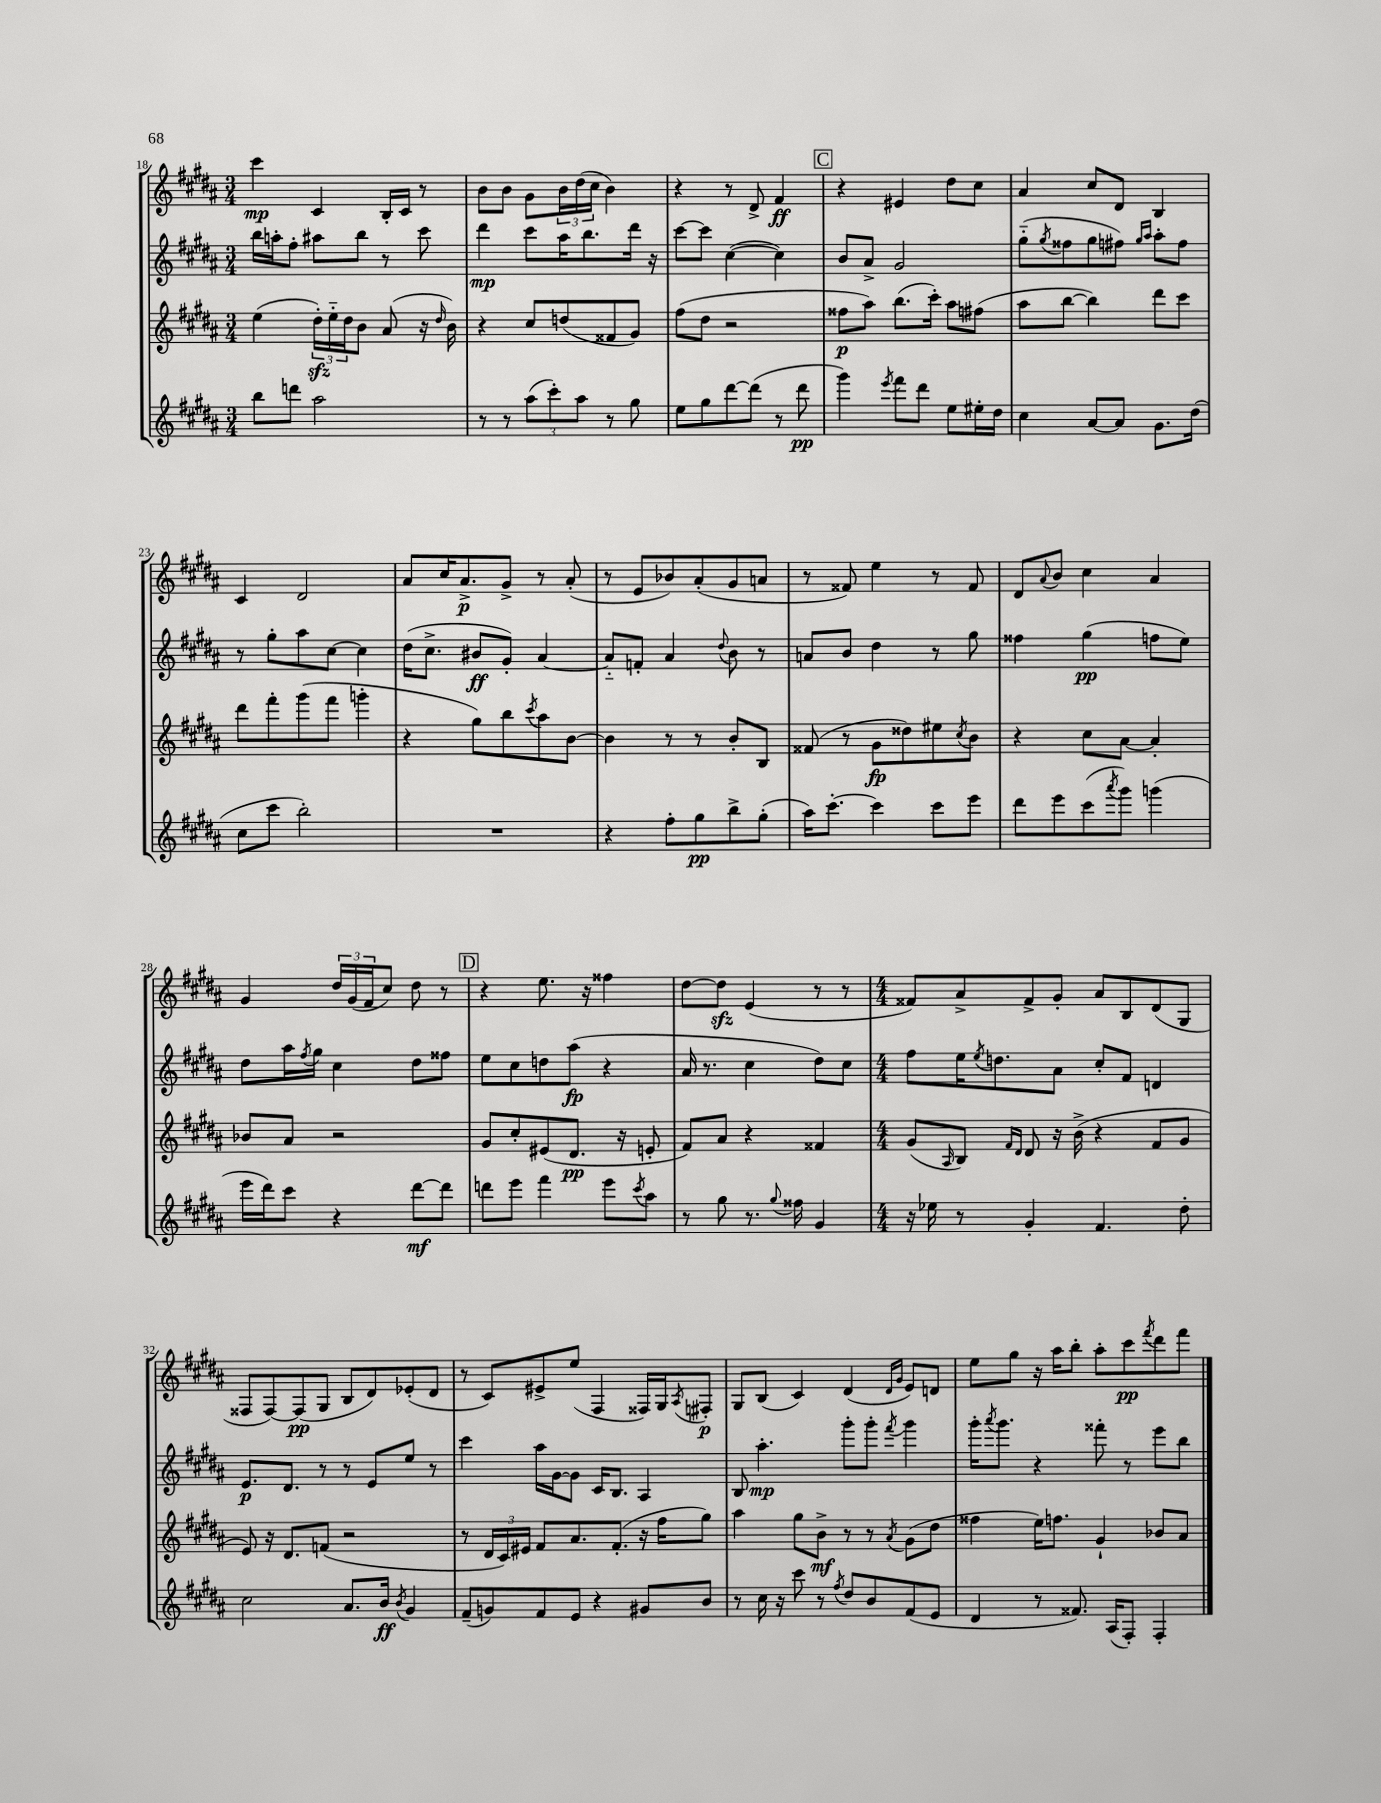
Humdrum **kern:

**kern	**dynam	**kern	**dynam	**kern	**dynam	**kern	**dynam
*part4	*part4	*part3	*part3	*part2	*part2	*part1	*part1
*staff4	*staff4	*staff3	*staff3	*staff2	*staff2	*staff1	*staff1
*clefG2	*	*clefG2	*	*clefG2	*	*clefG2	*
*k[f#c#g#d#a#]	*	*k[f#c#g#d#a#]	*	*k[f#c#g#d#a#]	*	*k[f#c#g#d#a#]	*
*M3/4	*	*M3/4	*	*M3/4	*	*M3/4	*
=18	=18	=18	=18	=18	=18	=18	=18
8bb\L	.	(4ee\	.	16bb\LL	.	4ccc#\	mp
.	.	.	.	16aan'\J	.	.	.
8dddn\J	.	.	.	8ff#'\J	.	.	.
2aa#\	.	24dd#zz'\LL)	.	8aa#X\L	.	4c#/	.
.	.	24ee\	.	.	.	.	.
.	.	24dd#\J	.	.	.	.	.
.	.	8b\J	.	8bb\J	.	.	.
.	.	(8a#/	.	8r	.	16B'/LL	.
.	.	.	.	.	.	16c#/JJ	.
.	.	16r	.	8ccc#\	.	8r	.
.	.	16qqdd#/	.	.	.	.	.
.	.	16b\)	.	.	.	.	.
=19	=19	=19	=19	=19	=19	=19	=19
8r	.	4r	.	4ddd#\	mp	8b\L	.
8r	.	.	.	.	.	8b\J	.
(12aa#\L	.	8cc#/L	.	8ccc#\L	.	8g#\L	.
12ccc#'\)	.	.	.	.	.	.	.
.	.	(8ddn/	.	16aa#\K	.	24b\L	.
12aa#\J	.	.	.	.	.	(24dd#\	.
.	.	.	.	8.bb\	.	.	.
.	.	.	.	.	.	24cc#\JJ	.
8r	.	8f##X/	.	.	.	4b\)	.
8gg#\	.	8g#/J)	.	16ddd#\Jk	.	.	.
.	.	.	.	16r	.	.	.
=20	=20	=20	=20	=20	=20	=20	=20
8ee\L	.	(8ff#\L	.	[8ccc#\L	.	4r	.
8gg#\	.	8dd#\J	.	8ccc#\J]	.	.	.
[8ddd#\	.	2r	.	([4cc#\	.	8r	.
(8ddd#\J]	.	.	.	.	.	8d#^/	.
8r	.	.	.	4cc#\])	.	4f#/	ff
8ddd#\	pp	.	.	.	.	.	.
!!LO:REH:place=s1:t=C
=21	=21	=21	=21	=21	=21	=21	=21
4ggg#\)	.	8ff##X\L	p	8b/L	.	4r	.
.	.	8aa#\J)	.	8a#^/J	.	.	.
8qeee/	.	.	.	.	.	.	.
8fff#\L	.	(8.bb\L	.	2g#/	.	4e#X/	.
8ddd#\J	.	.	.	.	.	.	.
.	.	16ccc#'\Jk)	.	.	.	.	.
8ee\L	.	8aa#\L	.	.	.	8dd#\L	.
16ee#X'\L	.	(8ff#X\J	.	.	.	8cc#\J	.
16dd#\JJ	.	.	.	.	.	.	.
=22	=22	=22	=22	=22	=22	=22	=22
4cc#\	.	8aa#\L	.	(8gg#\L	.	4a#/	.
.	.	.	.	8qgg#/	.	.	.
.	.	[8bb\J	.	8ff##X\	.	.	.
[8a#/L	.	4bb\])	.	8gg#\	.	8cc#/L	.
8a#/J]	.	.	.	8ff#X\J)	.	8d#/J	.
.	.	.	.	16qqgg#/LL	.	.	.
.	.	.	.	16qqaa#/JJ	.	.	.
8.g#\L	.	8ddd#\L	.	8aa#'\L	.	4B/	.
.	.	8ccc#\J	.	8ff#\J	.	.	.
(16dd#\Jk	.	.	.	.	.	.	.
!!LO:LB:g=z
=23	=23	=23	=23	=23	=23	=23	=23
8cc#\L	.	8ddd#\L	.	8r	.	4c#/	.
8ccc#\J	.	8fff#'\	.	8gg#'\L	.	.	.
2bb'\)	.	(8ggg#\	.	8aa#\	.	2d#/	.
.	.	8fff#\J	.	[8cc#\J	.	.	.
.	.	4gggn'\	.	4cc#\]	.	.	.
=24	=24	=24	=24	=24	=24	=24	=24
2.r	.	4r	.	(16dd#\KL	.	8a#/L	.
.	.	.	.	8.cc#^\J	.	.	.
.	.	.	.	.	.	16cc#/K	.
.	.	.	.	.	.	8.a#^/	p
.	.	8gg#\L)	.	8b#X/L	ff	.	.
.	.	8bb\	.	8g#'/J)	.	8g#^/J	.
.	.	8qccc#/	.	.	.	.	.
.	.	8aa#\	.	[4a#/	.	8r	.
.	.	[8b\J	.	.	.	(8a#'/	.
=25	=25	=25	=25	=25	=25	=25	=25
4r	.	4b\]	.	8a#/L]	.	8r	.
.	.	.	.	8fn'/J	.	8e/L	.
8ff#'\L	.	8r	.	4a#/	.	8b-X/)	.
8gg#\	pp	8r	.	.	.	(8a#'/	.
.	.	.	.	8qqdd#/	.	.	.
8bb^\	.	8b'/L	.	8b\	.	8g#/	.
(8gg#'\J	.	8B/J	.	8r	.	8an/J	.
=26	=26	=26	=26	=26	=26	=26	=26
16aa#\KL)	.	(8f##X/	.	8an/L	.	8r	.
[8.ccc#'\J	.	.	.	.	.	.	.
.	.	8r	.	8b/J	.	8f##X/)	.
4ccc#\]	.	8g#\L	fp	4dd#\	.	4ee\	.
.	.	8dd##X\)	.	.	.	.	.
8ccc#\L	.	8ee#X\	.	8r	.	8r	.
.	.	8qcc#/	.	.	.	.	.
8eee\J	.	8b\J	.	8gg#\	.	8f##/	.
=27	=27	=27	=27	=27	=27	=27	=27
8ddd#\L	.	4r	.	4ff##X\	.	8d#/L	.
.	.	.	.	.	.	8qqa#/	.
8eee\	.	.	.	.	.	8b/J	.
(8ccc#\	.	8cc#\L	.	(4gg#\	pp	4cc#\	.
8qaaa#/	.	.	.	.	.	.	.
8ggg#\J)	.	[8a#\J	.	.	.	.	.
(4gggn\	.	4a#'/]	.	8ffn\L	.	4a#/	.
.	.	.	.	8ee\J)	.	.	.
!!LO:LB:g=z
=28	=28	=28	=28	=28	=28	=28	=28
16eee\LL	.	8b-X/L	.	8dd#\L	.	4g#/	.
16ddd#\J)	.	.	.	.	.	.	.
8ccc#\J	.	8a#/J	.	16aa#\L	.	.	.
.	.	.	.	8qff#/	.	.	.
.	.	.	.	16gg#\JJ	.	.	.
4r	.	2r	.	4cc#\	.	24dd#/LL	.
.	.	.	.	.	.	(24g#/	.
.	.	.	.	.	.	24f#/J	.
.	.	.	.	.	.	8cc#/J)	.
[8ddd#\L	mf	.	.	8dd#\L	.	8dd#\	.
8ddd#\J]	.	.	.	8ff##X\J	.	8r	.
!!LO:REH:place=s1:t=D
=29	=29	=29	=29	=29	=29	=29	=29
8dddn\L	.	8g#/L	.	8ee\L	.	4r	.
8eee\J	.	8cc#'/	.	8cc#\	.	.	.
4fff#\	.	(8e#X/	.	8ddn\	.	8.ee\	.
.	.	8.d#/J	pp	(8aa#\J	fp	.	.
.	.	.	.	.	.	16r	.
8eee\L	.	.	.	4r	.	4ff##X\	.
.	.	16r	.	.	.	.	.
8qccc#/	.	.	.	.	.	.	.
8aa#\J	.	8en'/	.	.	.	.	.
=30	=30	=30	=30	=30	=30	=30	=30
8r	.	8f#/L)	.	16a#/	.	[8dd#\L	.
.	.	.	.	8.r	.	.	.
8gg#\	.	8a#/J	.	.	.	8dd#zz\J]	.
8.r	.	4r	.	4cc#\	.	(4e/	.
8qqgg#/	.	.	.	.	.	.	.
16ff##X\	.	.	.	.	.	.	.
4g#/	.	4f##X/	.	8dd#\L)	.	8r	.
.	.	.	.	8cc#\J	.	8r	.
=31	=31	=31	=31	=31	=31	=31	=31
*M4/4	*	*M4/4	*	*M4/4	*	*M4/4	*
16r	.	(8g#/L	.	8ff#\L	.	8f##X/L)	.
16ee-X\	.	.	.	.	.	.	.
.	.	16qqA#/	.	.	.	.	.
8r	.	8B/J)	.	16ee\K	.	8a#^/	.
.	.	.	.	8qee/	.	.	.
.	.	.	.	8.ddn\	.	.	.
.	.	16qqf#/LL	.	.	.	.	.
.	.	16qqd#/JJ	.	.	.	.	.
4g#'/	.	8d#/	.	.	.	8f##^/	.
.	.	16r	.	8a#\J	.	8g#'/J	.
.	.	(16b^\	.	.	.	.	.
4.f#/	.	4r	.	8cc#'/L	.	8a#/L	.
.	.	.	.	8f#/J	.	8B/	.
.	.	8f#/L	.	4dn/	.	(8d#/	.
8dd#'\	.	8g#/J	.	.	.	8G#/J	.
!!LO:LB:g=z
=32	=32	=32	=32	=32	=32	=32	=32
2cc#\	.	8e/)	.	8.e/L	p	8F##X/L	.
.	.	16r	.	.	.	[8F##/)	.
.	.	8.d#/L	.	8.d#/J	.	.	.
.	.	.	.	.	.	(8F##/]	pp
.	.	(8fn/J	.	8r	.	8G#/J	.
8.a#/L	.	2r	.	8r	.	8B/L	.
.	.	.	.	8e/L	.	8d#/)	.
16b/Jk	ff	.	.	.	.	.	.
8qb/	.	.	.	.	.	.	.
4g#/	.	.	.	8ee/J	.	(8e-X'/	.
.	.	.	.	8r	.	8d#/J	.
=33	=33	=33	=33	=33	=33	=33	=33
(8f#~/L	.	8r	.	4ccc#\	.	8r	.
8gn/)	.	24d#/LL	.	.	.	8c#/L)	.
.	.	24c#/)	.	.	.	.	.
.	.	24e#X/JJ	.	.	.	.	.
8f#/	.	8f#/L	.	16aa#\LL	.	8e#X^/	.
.	.	.	.	[16g#\J	.	.	.
8e/J	.	8.a#/	.	8g#\J]	.	(8ee/J	.
4r	.	.	.	16c#/KL	.	4F#/	.
.	.	(8.f#'/J	.	8.B/J	.	.	.
8g#X/L	.	16r	.	4A#/	.	16F##X/LL)	.
.	.	16ff#\KL	.	.	.	16G#/J	.
.	.	.	.	.	.	8qA#/	.
8b/J	.	8gg#\J)	.	.	.	8F#X'/J	p
=34	=34	=34	=34	=34	=34	=34	=34
8r	.	4aa#\	.	8B/	.	8G#/L	.
16cc#\	.	.	.	4.aa#'\	mp	(8B/J	.
16r	.	.	.	.	.	.	.
8ccc#\	.	8gg#\L	.	.	.	4c#/)	.
8r	.	8b^\J	mf	.	.	.	.
8qff#/	.	.	.	.	.	.	.
8dd#/L	.	8r	.	8ggg#'\L	.	(4d#/	.
8b/	.	8r	.	8ggg#'\J	.	.	.
.	.	.	.	.	.	16qqd#/LL	.
.	.	8qa#/	.	8qfff#/	.	16qqg#/JJ	.
(8f#/	.	(8g#\L	.	4ggg#\	.	8e/L)	.
8e/J	.	8dd#\J	.	.	.	8dn/J	.
=35	=35	=35	=35	=35	=35	=35	=35
4d#/	.	4ff##X\	.	16ggg#'\KL	.	8ee\L	.
.	.	.	.	8qaaa#/	.	.	.
.	.	.	.	8.ggg#\J	.	.	.
.	.	.	.	.	.	8gg#\J	.
8r	.	16ee\KL)	.	4r	.	16r	.
.	.	8.ffn\J	.	.	.	16aa#\KL	.
8.f##X/)	.	.	.	.	.	8bb'\J	.
.	.	4g#`/	.	8fff##X'\	.	8aa#'\L	.
(16A#/KL	.	.	.	.	.	.	.
8F#'/J)	.	.	.	8r	.	8ccc#\	pp
.	.	.	.	.	.	8qfff#/	.
4F#'/	.	8b-X/L	.	8eee\L	.	8ddd#\	.
.	.	8a#/J	.	8bb\J	.	8fff#\J	.
==	==	==	==	==	==	==	==
*-	*-	*-	*-	*-	*-	*-	*-
